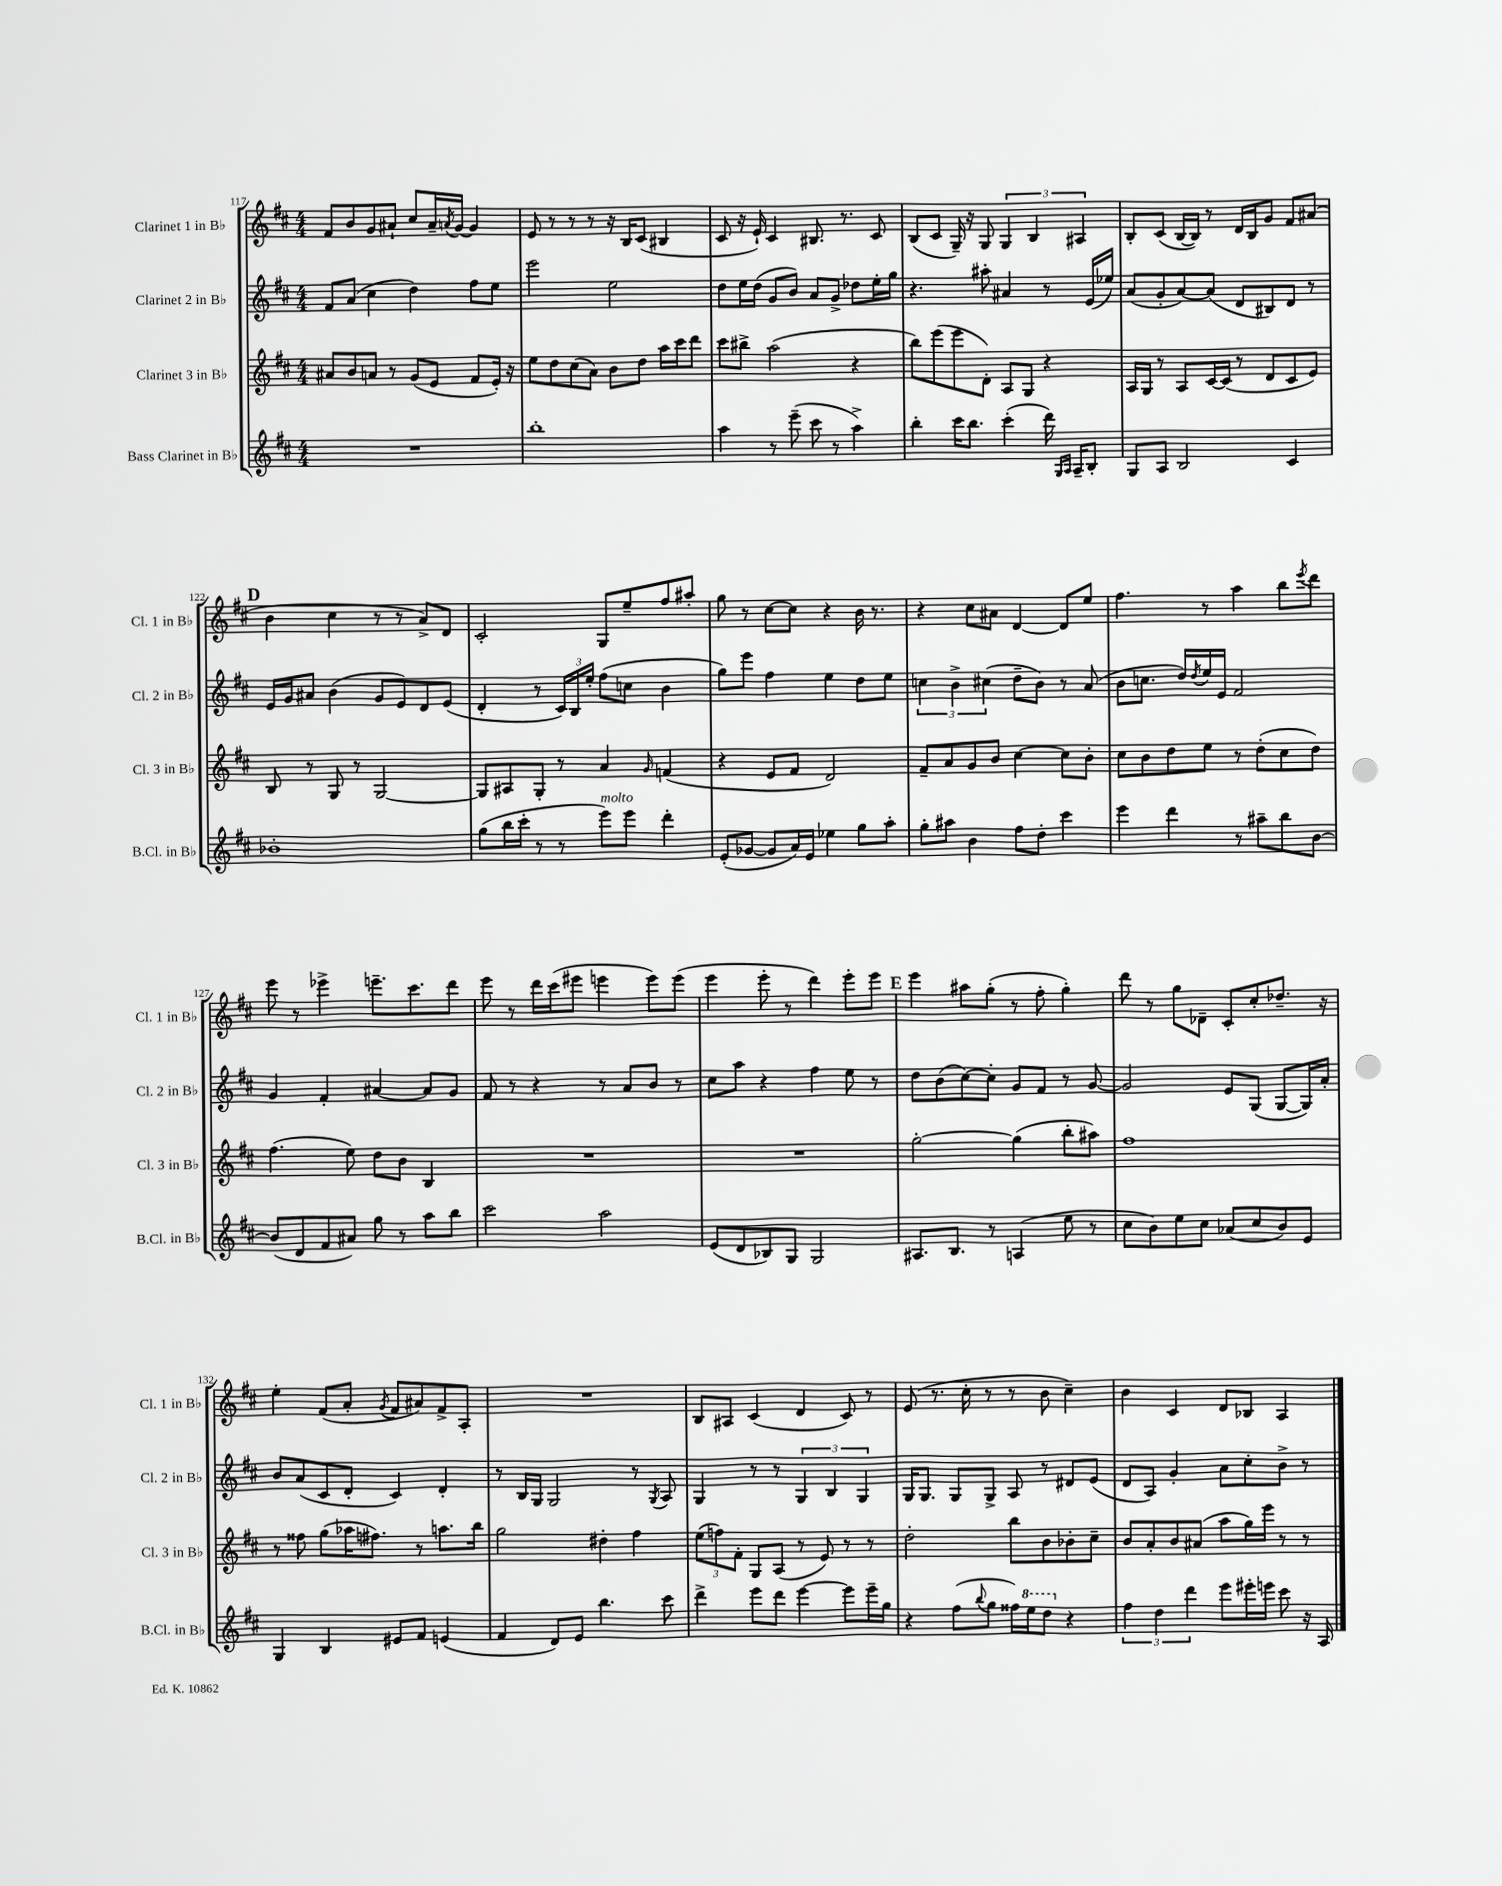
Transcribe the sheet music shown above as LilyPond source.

<<
\new StaffGroup <<
\new Staff = "s0" \with { instrumentName = "Clarinet 1 in Bb" shortInstrumentName = "Cl. 1 in Bb" } {
    \clef treble \key d \major \numericTimeSignature \time 4/4
    fis'8 b'8 g'8 ais'8-! cis''8 ais'16-- \acciaccatura { a'8 } g'16~ g'4 |
    e'8 r8 r8 r8 r16 b16 cis'8( bis4 |
    cis'8 r16 e'16-!) cis'4 bis8. r8. cis'8 |
    b8( cis'8 g16--) r16 g8 \tuplet 3/2 { g4 b4 ais4 } |
    b8-. cis'8( b16~ b16) r8 d'16 b16 g'8 fis'8 ais'8( |
    \mark \markup { \bold "D" } b'4 cis''4 r8 r8 a'8->) d'8 |
    cis'2-. g8 e''8-- fis''8 ais''8-. |
    g''8 r8 cis''8~ cis''8 r4 b'16 r8. |
    r4 cis''8 ais'8 d'4~ d'8 e''8 |
    fis''4. r8 a''4 b''8 \acciaccatura { e'''8 } d'''8 |
    e'''8 r8 ees'''4-> e'''8.-- cis'''8. d'''8 |
    e'''8 r8 d'''16 cis'''16( eis'''8 e'''4 e'''8) e'''8( |
    e'''4 e'''8-. r8 d'''4) e'''8-. e'''8 |
    \mark \markup { \bold "E" } e'''4 ais''8 g''8-.( r8 fis''8-. g''4-.) |
    d'''8 r8 g''8 des'8-- cis'8-. cis''8-. des''8.-- r16 |
    e''4-. fis'8( a'8-. \acciaccatura { g'8 } fis'8 ais'8) fis'8-> a8-. |
    R1 |
    b8 ais8 cis'4( d'4 cis'8) r8 |
    e'8( r8. cis''16-. r8 r8 b'8 cis''4--) |
    b'4 cis'4 d'8 bes8 a4 \bar "|." |
}
\new Staff = "s1" \with { instrumentName = "Clarinet 2 in Bb" shortInstrumentName = "Cl. 2 in Bb" } {
    \clef treble \key d \major \numericTimeSignature \time 4/4
    fis'8 a'8( cis''4 d''4) fis''8 e''8 |
    e'''2 e''2 |
    d''8 e''16 d''16( g'8 b'8) a'8 g'8-> des''8 e''16-. g''16 |
    r4. ais''8-. ais'4 r8 e'16( ees''16) |
    a'8( g'8-. a'8~) a'8( d'8 bis8) d'8 r8 |
    \mark \markup { \bold "D" } e'16 g'16 ais'8 b'4( g'8 e'8) d'8 e'8( |
    d'4-. r8 \tuplet 3/2 { cis'16) b16 e''16-. } fis''8( c''8 b'4 |
    g''8) e'''8 fis''4 e''4 d''8 e''8 |
    \tuplet 3/2 { c''4 b'4-> cis''4( } d''8-- b'8) r8 a'8( |
    b'8 c''8. d''16) \acciaccatura { d''8 } e''16 e'16 fis'2 |
    g'4 fis'4-. ais'4~ ais'8 g'8 |
    fis'8 r8 r4 r8 a'8 b'8 r8 |
    cis''8 a''8 r4 fis''4 e''8 r8 |
    \mark \markup { \bold "E" } d''8 b'8( cis''8~) cis''8-. g'8 fis'8 r8 g'8~ |
    g'2 e'8 g8( g8~ g16) a'16-. |
    b'8 a'8( cis'8 d'8-. cis'4) d'4-. |
    r8 b16 g16 g2 r8 \acciaccatura { g8 } a8 |
    g4 r8 r8 \tuplet 3/2 { g4 b4 g4 } |
    g16 g8. g8 g8-> a8 r8 dis'8 e'8( |
    d'8 a8) g'4-. a'8 cis''8-. b'8-> r8 \bar "|." |
}
\new Staff = "s2" \with { instrumentName = "Clarinet 3 in Bb" shortInstrumentName = "Cl. 3 in Bb" } {
    \clef treble \key d \major \numericTimeSignature \time 4/4
    ais'8 b'8 a'8 r8 g'8( e'8 fis'8 e'16-.) r16 |
    e''8 d''8 cis''8( a'8) b'8 d''8 a''16 cis'''16 d'''8 |
    cis'''8 bis''8-> a''2( r4 |
    b''8) e'''8( e'''8 d'8-.) a8 g8 r4 |
    a16 g16 r8 a8 cis'16~ cis'16( r8 d'8 cis'8 e'8) |
    \mark \markup { \bold "D" } b8 r8 g8 r8 g2~ |
    g8 ais8 g8-. r8 a'4 \grace { g'16 } f'4( |
    r4 e'8 fis'8 d'2) |
    fis'8-- a'8 g'8 b'8 cis''4~ cis''8 b'8-. |
    cis''8 b'8 d''8 e''8 r8 d''8-.( cis''8 d''8) |
    fis''4.( e''8) d''8 b'8 b4 |
    R1 |
    R1 |
    \mark \markup { \bold "E" } g''2~-. g''4( b''8-. ais''8) |
    fis''1 |
    r8 fisis''8 g''8( aes''16 fis''8.) r8 a''8. b''16 |
    g''2 dis''4-. fis''4 |
    \tuplet 3/2 { e''8( f''8) fis'8-. } g8 a8( r8 e'8) r8 r8 |
    d''2-. b''8 b'8 bes'8-. cis''8-- |
    b'8 a'8-. b'8 ais'8( a''8 g''16) e'''16 r8 r8 \bar "|." |
}
\new Staff = "s3" \with { instrumentName = "Bass Clarinet in Bb" shortInstrumentName = "B.Cl. in Bb" } {
    \clef treble \key d \major \numericTimeSignature \time 4/4
    R1 |
    b''1-. |
    a''4 r8 e'''8--( cis'''8 r8 a''4->) |
    b''4-. cis'''16 b''8. cis'''4-.( d'''16) \grace { g16 a16 } a16-- b8-. |
    g8 a8 b2 cis'4 |
    \mark \markup { \bold "D" } bes'1-. |
    g''8( b''16 cis'''16-. r8 r8 e'''8^\markup { \italic "molto" }) e'''8 d'''4-. |
    e'8-.( ges'8~ ges'8 a'16) e'16 ees''4 g''8 a''8-. |
    g''8-. ais''8 b'4 fis''8 d''8-. cis'''4 |
    e'''4 d'''4 r8 ais''8-- b''8 b'8~ |
    b'8( d'8 fis'8 ais'8) g''8 r8 a''8 b''8 |
    cis'''2 a''2 |
    e'8( d'8 bes8) g8 g2 |
    \mark \markup { \bold "E" } ais8. b8. r8 a4( e''8 r8 |
    cis''8 b'8) e''8 cis''8 aes'8( cis''8 b'8) e'8 |
    g4 b4 eis'8 fis'8 e'4( |
    fis'4 d'8) e'8 b''4. cis'''8 |
    d'''4-> e'''8 d'''8 e'''4~ e'''8 e'''16-- g''16 |
    r4 fis''8( \appoggiatura { b''8 } g''8 fisis''16) \ottava #1 e'''16 d'''8 \ottava #0 r4 |
    \tuplet 3/2 { fis''4 d''4 d'''4 } e'''8 eis'''16-. e'''16 cis'''8 r16 a16 \bar "|." |
}
>>
>>
\layout { \context { \Score currentBarNumber = #117 } }
